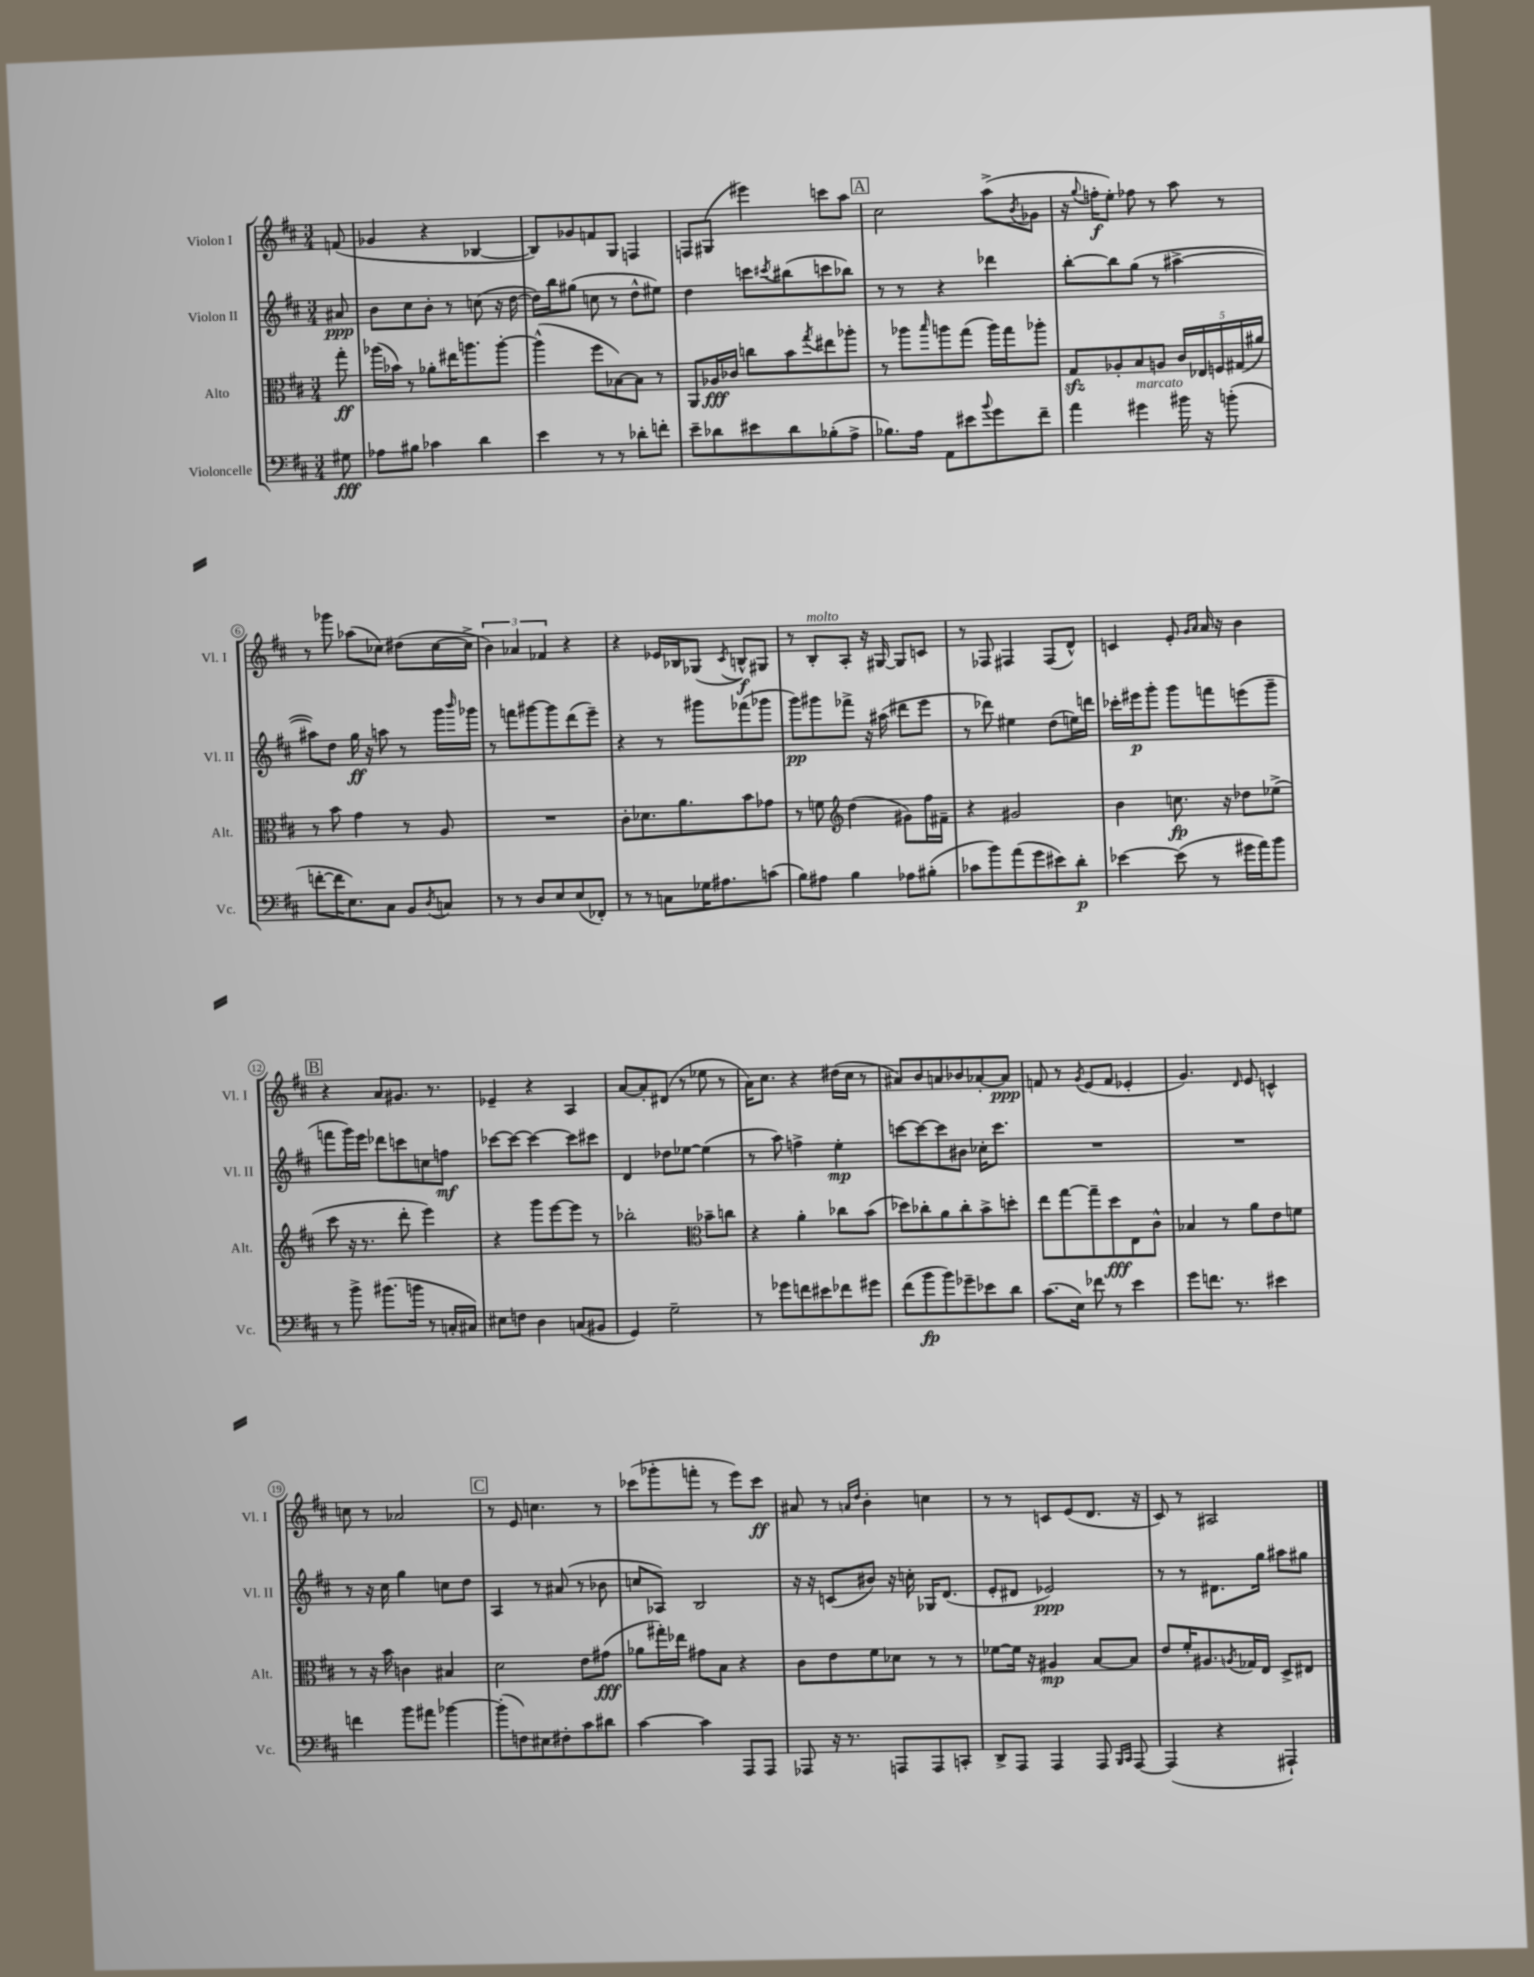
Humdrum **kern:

**kern	**kern	**kern	**kern
*staff4	*staff3	*staff2	*staff1
*clefF4	*clefC3	*clefG2	*clefG2
*k[f#c#]	*k[f#c#]	*k[f#c#]	*k[f#c#]
*M3/4	*M3/4	*M3/4	*M3/4
8G#	8gg'	8a#	(8f
=	=	=	=
8A-	(16aa-	8b	4g-
.	16b-)	.	.
8B#	8r	8cc#	.
4c-	8a-'	8b'	4r
.	16ee#	8r	.
.	8.aa	.	.
4d	.	(8cc	[4B-
.	[8aa'	16r	.
.	.	[16dd	.
=	=	=	=
4e	(4aa^^]	16dd])	8B-])
.	.	16bb	.
.	.	(8gg#	8g-
8r	8ff#	8cc	8f
8r	[8B-)	8r	8G
8d-'	8B-]	8dd^^	4F
8f'	8r	8ee#)	.
=	=	=	=
8e~	8AA	4dd	8F
8d-	16A-	.	(8G#
.	16c-	.	.
8e#	8cc	8ccc	4eee#)
.	.	8qccc#	.
8d-	8b	(8bb#	.
.	8qgg	.	.
(8B-'	8ee#	8ccc	8ccc
8A^	8aa-'	8bb-)	8aa
=	=	=	=
8.B-)	8r	8r	2cc#
.	8aa-	8r	.
16A	.	.	.
.	16qqbb	.	.
8AA	8aa	4r	.
8e#	(8gg	.	.
8qqb	.	.	.
8g	16aa)	4ddd-	(8aa^
.	16gg	.	.
.	.	.	8qb
8f#~	8aa-'	.	8g-
=	=	=	=
4a	8G	[8bb'	16r
.	.	.	8qqgg
.	.	.	16ff'
.	8A-'	8bb]	8ee')
4g#	8B	(8gg	8ff-
.	8A	8r	8r
16b#	20c#	[4aa#^	8aa
.	20E-	.	.
16r	.	.	.
.	20F	.	.
(8b'	.	.	8r
.	(20G#	.	.
.	20a#)	.	.
=	=	=	=
[8f'	8r	8aa#])	8r
16f]	8b	8dd	8ggg-
8.E)	.	.	.
.	4g	16gg	(8aa-
.	.	16r	.
8C#	.	8aa	8cc-)
8BB	8r	8r	(8dd#
8qD	.	.	.
8C	8A	16ggg	[16cc-
.	.	16qqbbb	.
.	.	16ggg-	16cc-^]
=	=	=	=
8r	2.r	8r	6b)
8r	.	8fff	.
.	.	.	6a-
8D	.	[8ggg#	.
.	.	.	6f-
8E	.	8ggg#]	.
(8E	.	(8ddd	4r
8FF-')	.	8eee~)	.
=	=	=	=
8r	8c#'	4r	4r
8r	8.d-	.	.
8C	.	8r	16e-
.	8.a	.	16B-
16G-	.	8ggg#	(8G-
8.A#	.	.	.
.	.	.	8qc#
.	8b	(8fff-	8B^^)
(8c	8g-	8ggg-	8G#
=	=	=	=
8B)	8r	8ggg)	8r
8A#	8f	8ggg#	8B'
*	*clefG2	*	*
4B	(4dd	8fff-^	8A'
.	.	16r	16r
.	.	(16aa#	[16G#
8A-	8g#)	8ddd#	8G#]
(8B#'	16ff#	8eee	8c
.	16f#~	.	.
=	=	=	=
8c-	4r	8r	8r
8b)	.	8ddd-)	8F-
(8a	2g#	4ee#	4F#
8g	.	.	.
8e#)	.	(8dd	(8F#
8d'	.	16ee)	8d^^)
.	.	16ddd	.
=	=	=	=
[4e-	4b	16ccc-'	4c
.	.	16eee#	.
.	.	8ggg'	.
(8e-]	8.cc	8ggg	8e'
.	.	.	16qqg
.	.	.	16qqa
8r	.	8fff	16a
.	16r	.	16r
16g#	8dd-	(8eee	4b
16a)	.	.	.
8b	(8ee-^	8ggg~	.
=	=	=	=
8r	8ccc#	8fff	4r
8b^	16r	16ggg)	.
.	8.r	16eee	.
(8.b#	.	8ddd-	8a
.	8ddd'	8ccc	8.g#
16b	.	.	.
8r	4eee)	8cc	.
.	.	.	8.r
16C'	.	8ff	.
16C#)	.	.	.
=	=	=	=
8E#	4r	[8ccc-	4e-~
8F	.	8ccc-_	.
4D	8ggg	4ccc-_	4r
.	[8eee	.	.
(8C	8eee]	8ccc-]	4A
8BB#	8r	8ccc#	.
=	=	=	=
4GG)	2bb-'	4d	[8a
.	.	.	8a']
2G~	.	8dd-	(8d#
.	.	[8ee-	8r
*	*clefC3	*	*
.	8b-~	(4ee-]	8ee-
.	8cc	.	8r
=	=	=	=
8r	4r	8r	16a)
.	.	.	8.cc#
8g-	.	8aa)	.
8f	4a'	4ff^	4r
8e#	.	.	.
8f-	8cc-	4ee'	(16dd#
.	.	.	16cc#
8g#	(8b	.	8r
=	=	=	=
(8f#	8dd-)	[8ccc	8a#)
8b	8cc-'	8ccc_	8b
8b)	8a	8ccc]	8a
8g-~	8cc-'	8b#	8b-
8e-	8b^	16cc-'	[8a-'
.	.	8.ccc	.
8d	8dd'	.	8a-]
=	=	=	=
(8.c#	8ee	2.r	8f
.	[8gg	.	8r
16E)	.	.	.
.	.	.	8qg
8f-	8gg~]	.	(8e
8r	8dd	.	8f
4e	8E	.	4e-'
.	8c#^^	.	.
=	=	=	=
8g	4B-	2.r	4.g)
8.f	.	.	.
.	8r	.	.
8.r	.	.	.
.	.	.	16qqd
.	8a	.	8e
4e#	8e	.	4c^^
.	8f	.	.
=	=	=	=
4f	8r	8r	8cc
.	16r	16r	8r
.	16b	16cc#	.
8b	4c	4gg	2a-
8a#	.	.	.
[4b-	4B#	8cc	.
.	.	8dd	.
=	=	=	=
(8b-']	2d	4A	8r
8F)	.	.	8e
8E#	.	8r	4.cc
8F#'	.	(8a#	.
8c#	8e	8r	.
8d#	(8g#	8b-	8r
=	=	=	=
[4c#	8a-	8cc	(8ccc-
.	16gg#')	8A-)	8ggg-'
.	16ee-	.	.
4c#]	8g#	2B	8fff'
.	8B	.	8r
8AAA	4r	.	8eee)
8AAA	.	.	8ccc-
=	=	=	=
8AAA-	8c#	16r	8a#
.	.	16r	.
16r	8e	(8c	8r
8.r	.	.	.
.	.	.	16qqa
.	.	.	16qqdd
.	8f#	8b#)	4b'
8AAA	8d-	16r	.
.	.	16cc'	.
8AAA	8r	16G-	4cc
.	.	(8.d	.
8CC'	8r	.	.
=	=	=	=
8DD^	[8f-	8e'	8r
8AAA	16f-]	8d#	8r
.	16r	.	.
4AAA	4A#	2e-)	8c
.	.	.	(8e
8AAA	[8B	.	8.d
16qqBBB	.	.	.
16qqCC#	.	.	.
[8AAA	8B]	.	.
.	.	.	16r
=	=	=	=
(4AAA]	8e	8r	8c#)
.	16f#'	8r	8r
.	8.A#	.	.
4r	.	8.d#	2A#
.	8qA	.	.
.	16G-	.	.
.	16E	16gg	.
4AAA#`)	8D^	8aa#	.
.	8E#	8gg#	.
==	==	==	==
*-	*-	*-	*-
